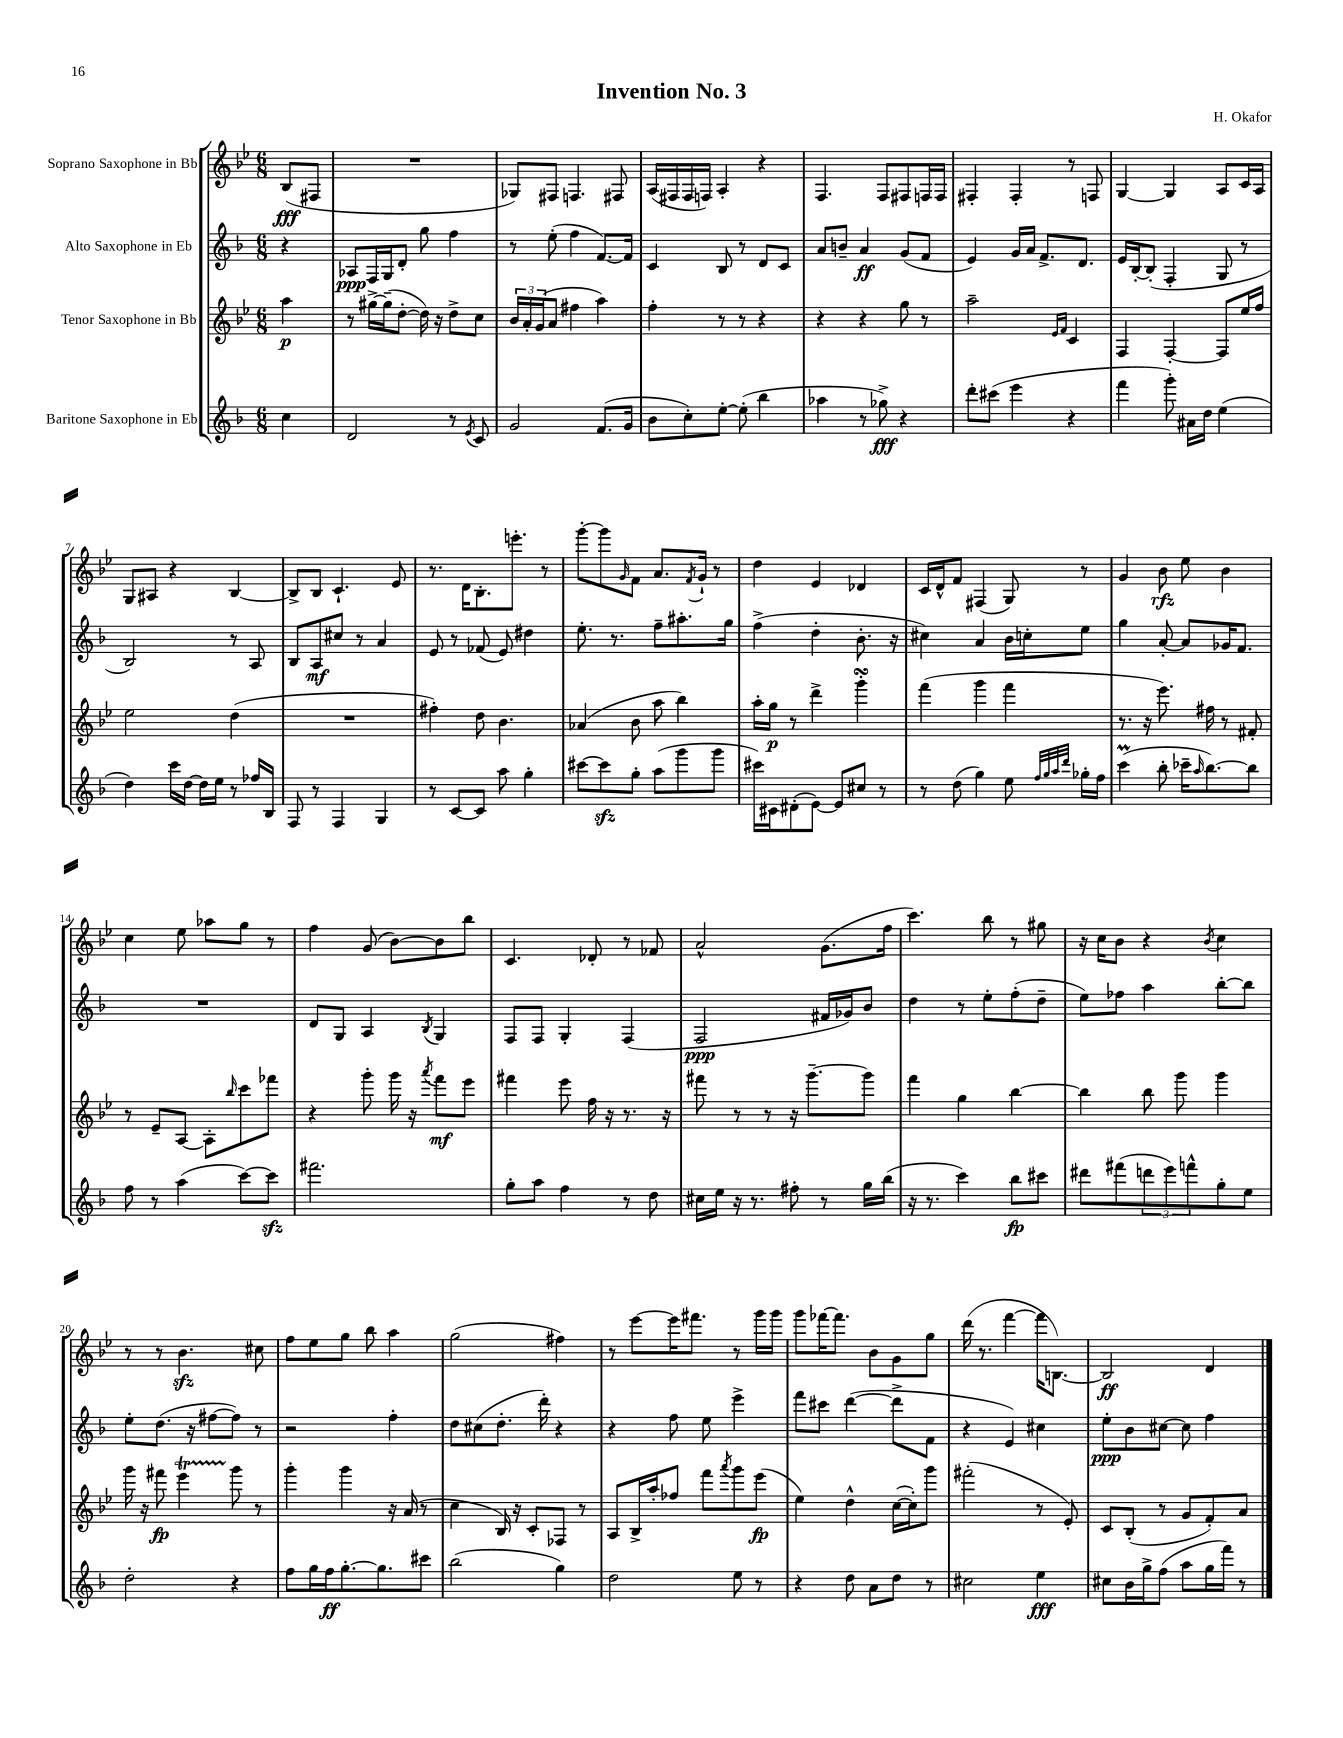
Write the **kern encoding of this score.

**kern	**kern	**kern	**kern
*staff4	*staff3	*staff2	*staff1
*clefG2	*clefG2	*clefG2	*clefG2
*k[b-]	*k[b-e-]	*k[b-]	*k[b-e-]
*M6/8	*M6/8	*M6/8	*M6/8
4cc	4aa	4r	(8B-
.	.	.	8F#
=	=	=	=
2d	8r	8A-	2.r
.	[16gg#^	16F	.
.	(16gg#~]	16G	.
.	[8dd'	8d'	.
.	16dd])	8gg	.
.	16r	.	.
8r	8dd^	4ff	.
8qe	.	.	.
8c	8cc	.	.
=	=	=	=
2g	24b-	8r	8G-)
.	24a'	.	.
.	(24g	.	.
.	8a	(8ee'	8F#
.	4ff#	4ff	4.F
(8.f	4aa)	[8.f)	.
.	.	.	8F#
16g	.	16f]	.
=	=	=	=
8b-	4ff'	4c	(16A
.	.	.	16F#
8cc')	.	.	16F#
.	.	.	16F)
[8ee'	8r	8B-	4A'
(8ee']	8r	8r	.
4bb-	4r	8d	4r
.	.	8c	.
=	=	=	=
4aa-	4r	8a	4.F
.	.	8b~	.
8r	4r	4a	.
8gg-^)	.	.	8F
4r	8gg	(8g	8F#
.	8r	8f	16F
.	.	.	16F
=	=	=	=
8ddd'	2aa~	4e)	4F#'
(8ccc#	.	.	.
4eee	.	16g	4F#'
.	.	16a	.
.	.	8.f^	.
.	16qqe-	.	.
.	16qqf	.	.
4r	4c	.	8r
.	.	8.d	.
.	.	.	8F
=	=	=	=
4fff	4F	16e	[4G
.	.	[16B-'	.
.	.	(8B-']	.
8ggg')	[4F'	4F'	4G]
16a#	.	.	.
16dd	.	.	.
(4ee	8F]	8G	8A
.	16ee-	8r	16c
.	16ff	.	16A
=	=	=	=
4dd)	2ee-	2B-)	8G
.	.	.	8A#
16ccc	.	.	4r
[16dd	.	.	.
16dd]	.	.	.
16ee	.	.	.
8r	(4dd	8r	[4B-
16ff-	.	8A	.
16B-	.	.	.
=	=	=	=
8F	2.r	8B-	8B-^]
8r	.	8A	8B-
4F	.	8cc#	4.c`
.	.	8r	.
4G	.	4a	.
.	.	.	8e-
=	=	=	=
8r	4ff#')	8e	8.r
[8c	.	8r	.
.	.	.	16d
8c]	8dd	(8f-	8.B-'
8aa	4.b-	8e)	.
.	.	.	8.eee'
4gg'	.	4dd#	.
.	.	.	8r
=	=	=	=
[8ccc#	(4a-	8.ee'	[8ggg'
8ccc#]	.	.	8ggg]
.	.	8.r	.
.	.	.	16qqg
8gg'	8b-	.	8f
(8aa	8aa	8ff~	8.a
8ggg	4bb-)	8.aa#'	.
.	.	.	8qf
.	.	.	16g`
8ggg	.	.	8r
.	.	16gg	.
=	=	=	=
16ccc#)	16aa'	(4ff^	4dd
16c#	16gg	.	.
(8d#'	8r	.	.
[8e)	4ddd^	4dd'	4e-
8e]	.	.	.
8cc#	4ggg'	8.b-'	4d-
8r	.	.	.
.	.	16r	.
=	=	=	=
8r	(4fff	4cc#)	16c
.	.	.	16d^^
(8dd	.	.	8f
4gg)	4ggg	4a	(4F#
8ee	4fff	16b-	8G)
.	.	16cc'	.
32qqff	.	.	.
32qqgg	.	.	.
32qqaa	.	.	.
32qqddd	.	.	.
16gg-'	.	8ee	8r
16ff	.	.	.
=	=	=	=
(4ccc	8.r	4gg	4g
.	16r	.	.
8bb-'	8.eee-)	[8a'	8b-
16ccc-~	.	8a]	8ee-
16qqaa	.	.	.
[8.bb-)	16ff#	.	.
.	8r	16g-	4b-
.	.	8.f	.
8bb-]	8f#'	.	.
=	=	=	=
8ff	8r	2.r	4cc
8r	8e-~	.	.
(4aa	[8A	.	8ee-
.	8A']	.	8aa-
.	16qqbb-	.	.
[8ccc)	8ccc	.	8gg
8ccc]	8fff-	.	8r
=	=	=	=
2.fff#	4r	8d	4ff
.	.	8G	.
.	8ggg'	4A	(8g
.	16ggg	.	[8b-)
.	16r	.	.
.	8qaaa	8qB-	.
.	8fff	4G	8b-]
.	8eee-	.	8bb-
=	=	=	=
8gg'	4fff#	8F	4.c
8aa	.	8F	.
4ff	8eee-	4G'	.
.	16ff	.	8d-'
.	16r	.	.
8r	8.r	(4F	8r
8dd	.	.	8f-
.	16r	.	.
=	=	=	=
16cc#	8fff#	2F	2a^^
16ee	.	.	.
16r	8r	.	.
8.r	.	.	.
.	8r	.	.
8ff#'	16r	.	.
.	[8.ggg~	.	.
8r	.	16f#	(8.g
.	.	16g-)	.
16gg	8ggg]	8b-	.
(16bb-	.	.	16ff
=	=	=	=
16r	4fff	4dd	4.ccc)
8.r	.	.	.
4ccc)	4gg	8r	.
.	.	8ee'	8bb-
8bb-	[4bb-	(8ff'	8r
8ccc#	.	8dd~	8gg#
=	=	=	=
8ddd#	4bb-]	8ee)	16r
.	.	.	16cc
(8fff#	.	8ff-	8b-
12ddd	8bb-	4aa	4r
12eee)	.	.	.
.	8ggg	.	.
12fff^^	.	.	.
.	.	.	8qb-
8gg'	4ggg	[8bb-'	4cc
8ee	.	8bb-]	.
=	=	=	=
2dd'	16ggg	8ee'	8r
.	16r	.	.
.	8fff#	(8.dd	8r
.	4eee-	.	4.b-
.	.	16r	.
.	.	[8ff#	.
4r	8ggg	8ff#])	.
.	8r	8r	8cc#
=	=	=	=
8ff	4ggg'	2r	8ff
16gg	.	.	8ee-
16ff	.	.	.
[8.gg'	4ggg	.	8gg
.	.	.	8bb-
8.gg]	.	.	.
.	16r	4ff'	4aa
.	(16a	.	.
8ccc#	8r	.	.
=	=	=	=
(2bb-	4cc	8dd	(2gg
.	.	(8cc#	.
.	16B-)	8.dd'	.
.	16r	.	.
.	8c'	.	.
.	.	16ddd')	.
4gg)	8F-	4r	4ff#)
.	8r	.	.
=	=	=	=
2dd	8A	4r	8r
.	16B-^	.	[8eee-
.	16aa'	.	.
.	8ff-	8ff	16eee-]
.	.	.	8.fff#
.	8fff	8ee	.
.	8qaaa	.	.
8ee	8ggg	4eee^	8r
8r	(8eee-	.	16ggg
.	.	.	16ggg
=	=	=	=
4r	4ee-)	8fff	8ggg
.	.	8ccc#	[16fff-
.	.	.	8.fff-]
8dd	4dd^^	([4ddd	.
8a	.	.	8b-
8dd	([16cc	8ddd^]	8g
.	16cc'])	.	.
8r	8ggg	8f	8gg
=	=	=	=
2cc#	(2fff#'	4r	(16ddd
.	.	.	8.r
.	.	4e)	[4fff
4ee	8r	4cc#	16fff]
.	.	.	[8.B)
.	8e-')	.	.
=	=	=	=
8cc#	8c	8ee'	2B]
16b-	(8B-'	8b-	.
16gg^	.	.	.
(8ff	8r	[8cc#	.
8aa	8g	8cc#]	.
16gg	8f')	4ff	4d
16fff)	.	.	.
8r	8a	.	.
==	==	==	==
*-	*-	*-	*-
